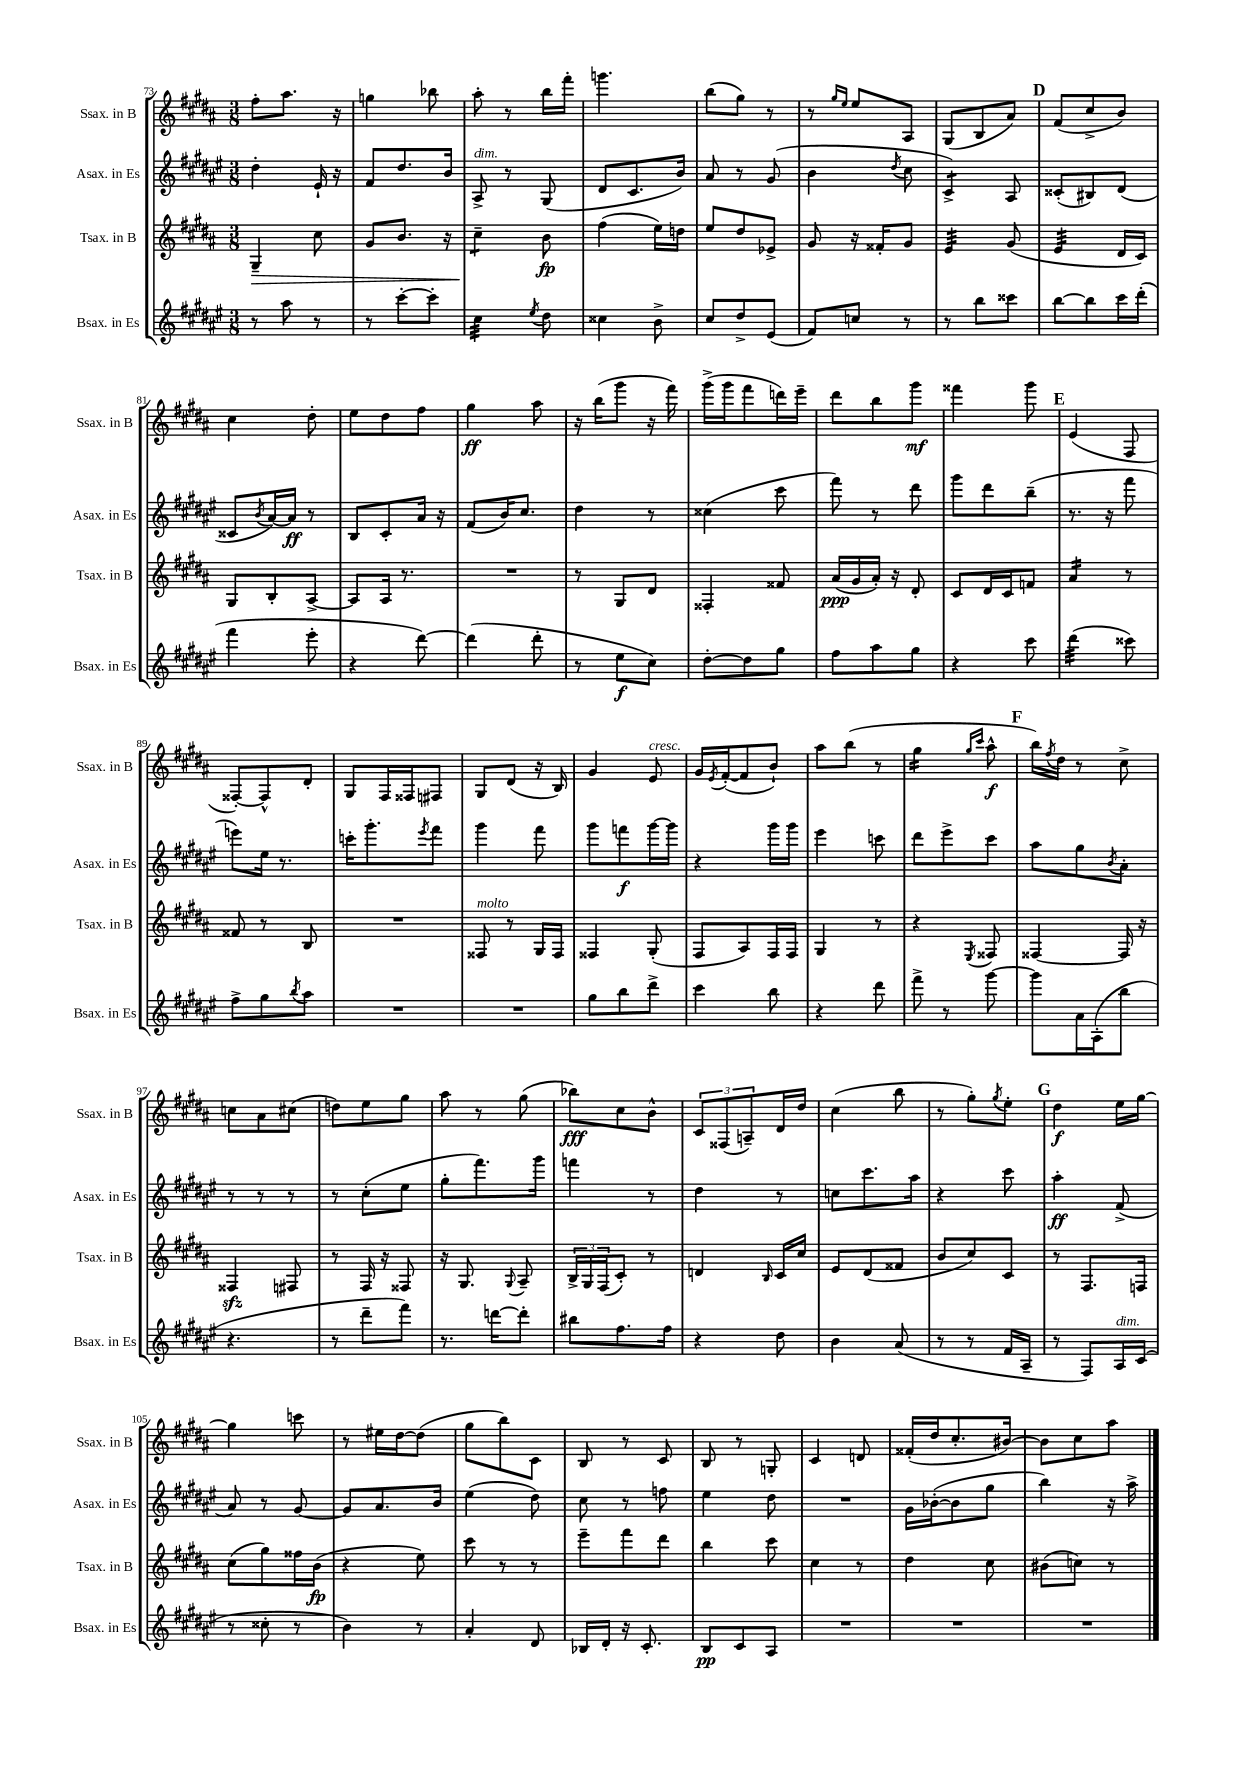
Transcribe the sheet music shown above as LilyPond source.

<<
\new StaffGroup <<
\new Staff = "s0" \with { instrumentName = "Ssax. in B" shortInstrumentName = "Ssax. in B" } {
    \clef treble \key b \major \numericTimeSignature \time 3/8
    fis''8-. ais''8. r16 |
    g''4 bes''8 |
    ais''8-. r8 b''16 fis'''16-. |
    g'''4. |
    b''8( gis''8) r8 |
    r8 \grace { gis''16 e''16 } e''8 ais8 |
    gis8( b8 ais'8) |
    \mark \markup { \bold "D" } fis'8( cis''8-> b'8) |
    cis''4 dis''8-. |
    e''8 dis''8 fis''8 |
    gis''4\ff ais''8 |
    r16 b''16( gis'''8 r16 fis'''16) |
    gis'''16->( gis'''16 fis'''8 d'''16) e'''16-- |
    dis'''8 b''8 gis'''8\mf |
    fisis'''4 gis'''8 |
    \mark \markup { \bold "E" } e'4( fis8 |
    fisis8~-.) fisis8-^ dis'8-. |
    gis8 fis16 fisis16 fis8 |
    gis8 dis'8( r16 b16) |
    gis'4 e'8^\markup { \italic "cresc." } |
    gis'16 \acciaccatura { e'8 } fis'16~-.( fis'8 b'8-!) |
    ais''8 b''8( r8 |
    gis''4:16 \grace { gis''16 cis'''16 } ais''8-^\f |
    \mark \markup { \bold "F" } b''16) \acciaccatura { fis''8 } dis''16 r8 cis''8-> |
    c''8 ais'8 cis''8( |
    d''8) e''8 gis''8 |
    ais''8 r8 gis''8( |
    bes''8\fff) cis''8 b'8-^ |
    \tuplet 3/2 { cis'8 fisis8( a8--) } dis'16 dis''16 |
    cis''4( b''8 |
    r8 gis''8-.) \acciaccatura { gis''8 } e''8-. |
    \mark \markup { \bold "G" } dis''4\f e''16 gis''16~ |
    gis''4 c'''8 |
    r8 eis''16 dis''16~ dis''8( |
    gis''8 b''8) cis'8 |
    b8 r8 cis'8 |
    b8 r8 g8-. |
    cis'4 d'8 |
    fisis'16-.( dis''16 cis''8.-. bis'16~) |
    bis'8 cis''8 ais''8 \bar "|." |
}
\new Staff = "s1" \with { instrumentName = "Asax. in Es" shortInstrumentName = "Asax. in Es" } {
    \clef treble \key fis \major \numericTimeSignature \time 3/8
    dis''4-. eis'16-! r16 |
    fis'8 dis''8. b'16 |
    ais8->^\markup { \italic "dim." } r8 gis8( |
    dis'8 cis'8. b'16) |
    ais'8 r8 gis'8( |
    b'4 \acciaccatura { dis''8 } cis''8 |
    cis'4:8->) ais8 |
    \mark \markup { \bold "D" } cisis'8-.( bis8) dis'8( |
    cisis'8 \acciaccatura { b'8 } ais'16~) ais'16\ff r8 |
    b8 cis'8-. ais'16 r16 |
    fis'8( b'16) cis''8. |
    dis''4 r8 |
    cisis''4( cis'''8 |
    fis'''8) r8 dis'''8 |
    gis'''8 dis'''8 b''8--( |
    \mark \markup { \bold "E" } r8. r16 fis'''8 |
    e'''8) eis''16 r8. |
    c'''16-. gis'''8.-. \acciaccatura { eis'''8 } fis'''8 |
    gis'''4 fis'''8 |
    gis'''8 f'''8\f gis'''16~ gis'''16 |
    r4 gis'''16 gis'''16 |
    eis'''4 c'''8 |
    dis'''8 eis'''8-> cis'''8 |
    \mark \markup { \bold "F" } ais''8 gis''8 \acciaccatura { b'8 } ais'8-. |
    r8 r8 r8 |
    r8 cis''8-.( eis''8 |
    gis''8-. fis'''8.) gis'''16 |
    f'''4 r8 |
    dis''4 r8 |
    c''8 cis'''8. ais''16 |
    r4 cis'''8 |
    \mark \markup { \bold "G" } ais''4-.\ff fis'8->( |
    ais'8) r8 gis'8~ |
    gis'8 ais'8. b'16 |
    eis''4( dis''8) |
    cis''8 r8 f''8 |
    eis''4 dis''8 |
    R4. |
    gis'16 bes'16~-.( bes'8 gis''8 |
    b''4) r16 ais''16-> \bar "|." |
}
\new Staff = "s2" \with { instrumentName = "Tsax. in B" shortInstrumentName = "Tsax. in B" } {
    \clef treble \key b \major \numericTimeSignature \time 3/8
    gis4--\> cis''8 |
    gis'8 b'8. r16 |
    cis''4:8--\! b'8\fp |
    fis''4( e''16) d''16 |
    e''8 dis''8 ees'8-> |
    gis'8 r16 fisis'16-. gis'8 |
    e'4:32 gis'8( |
    \mark \markup { \bold "D" } e'4:32 dis'16 cis'16) |
    gis8 b8-. ais8~-> |
    ais8 ais16 r8. |
    R4. |
    r8 gis8 dis'8 |
    fisis4-. fisis'8 |
    ais'16\ppp( gis'16 ais'16-.) r16 dis'8-. |
    cis'8 dis'16 cis'16 f'8 |
    \mark \markup { \bold "E" } ais'4:16 r8 |
    fisis'8 r8 b8 |
    R4. |
    fisis8^\markup { \italic "molto" } r8 gis16 fisis16 |
    fisis4 gis8-.( |
    fis8 ais8) fis16 fis16 |
    gis4 r8 |
    r4 \acciaccatura { e8 } fisis8 |
    \mark \markup { \bold "F" } fisis4~ fisis16 r16 |
    fisis4\sfz fis8 |
    r8 fis16 r16 fisis8 |
    r16 gis8. \appoggiatura { gis8 } ais8-- |
    \tuplet 3/2 { b16-> gis16 fis16( } cis'8-.) r8 |
    d'4 \grace { b16 } cis'16 cis''16 |
    e'8 dis'8( fisis'8 |
    b'8 cis''8) cis'8 |
    \mark \markup { \bold "G" } r8 fis8. f16 |
    cis''8( gis''8) fisis''16 b'16\fp( |
    r4 e''8) |
    cis'''8 r8 r8 |
    e'''8-- fis'''8 dis'''8 |
    b''4 cis'''8 |
    cis''4 r8 |
    dis''4 cis''8 |
    bis'8( c''8) r8 \bar "|." |
}
\new Staff = "s3" \with { instrumentName = "Bsax. in Es" shortInstrumentName = "Bsax. in Es" } {
    \clef treble \key fis \major \numericTimeSignature \time 3/8
    r8 ais''8 r8 |
    r8 cis'''8~-. cis'''8-. |
    cis''4:32 \acciaccatura { eis''8 } dis''8 |
    cisis''4 b'8-> |
    cis''8 dis''8-> eis'8( |
    fis'8) c''8 r8 |
    r8 b''8 cisis'''8 |
    \mark \markup { \bold "D" } b''8~ b''8 cis'''16 dis'''16-.( |
    fis'''4 eis'''8-. |
    r4 dis'''8~) |
    dis'''4( dis'''8-. |
    r8 eis''8\f cis''8) |
    dis''8~-. dis''8 gis''8 |
    fis''8 ais''8 gis''8 |
    r4 cis'''8 |
    \mark \markup { \bold "E" } dis'''4:32( cisis'''8) |
    fis''8-> gis''8 \acciaccatura { b''8 } ais''8 |
    R4. |
    R4. |
    gis''8 b''8 dis'''8-> |
    cis'''4 b''8 |
    r4 dis'''8 |
    fis'''8-> r8 gis'''8~ |
    \mark \markup { \bold "F" } gis'''8 ais'16 ais16-.( b''8 |
    r4. |
    r8 dis'''8-- fis'''8) |
    r8. d'''16~ d'''8-. |
    bis''8 fis''8. fis''16 |
    r4 dis''8 |
    b'4 ais'8( |
    r8 r8 fis'16 ais16-- |
    \mark \markup { \bold "G" } r8 fis8) ais16^\markup { \italic "dim." } cis'16( |
    r8 cisis''8-. r8 |
    b'4) r8 |
    ais'4-. dis'8 |
    bes16 dis'16-. r16 cis'8.-. |
    b8\pp cis'8 ais8 |
    R4. |
    R4. |
    R4. \bar "|." |
}
>>
>>
\layout { \context { \Score currentBarNumber = #73 } }
